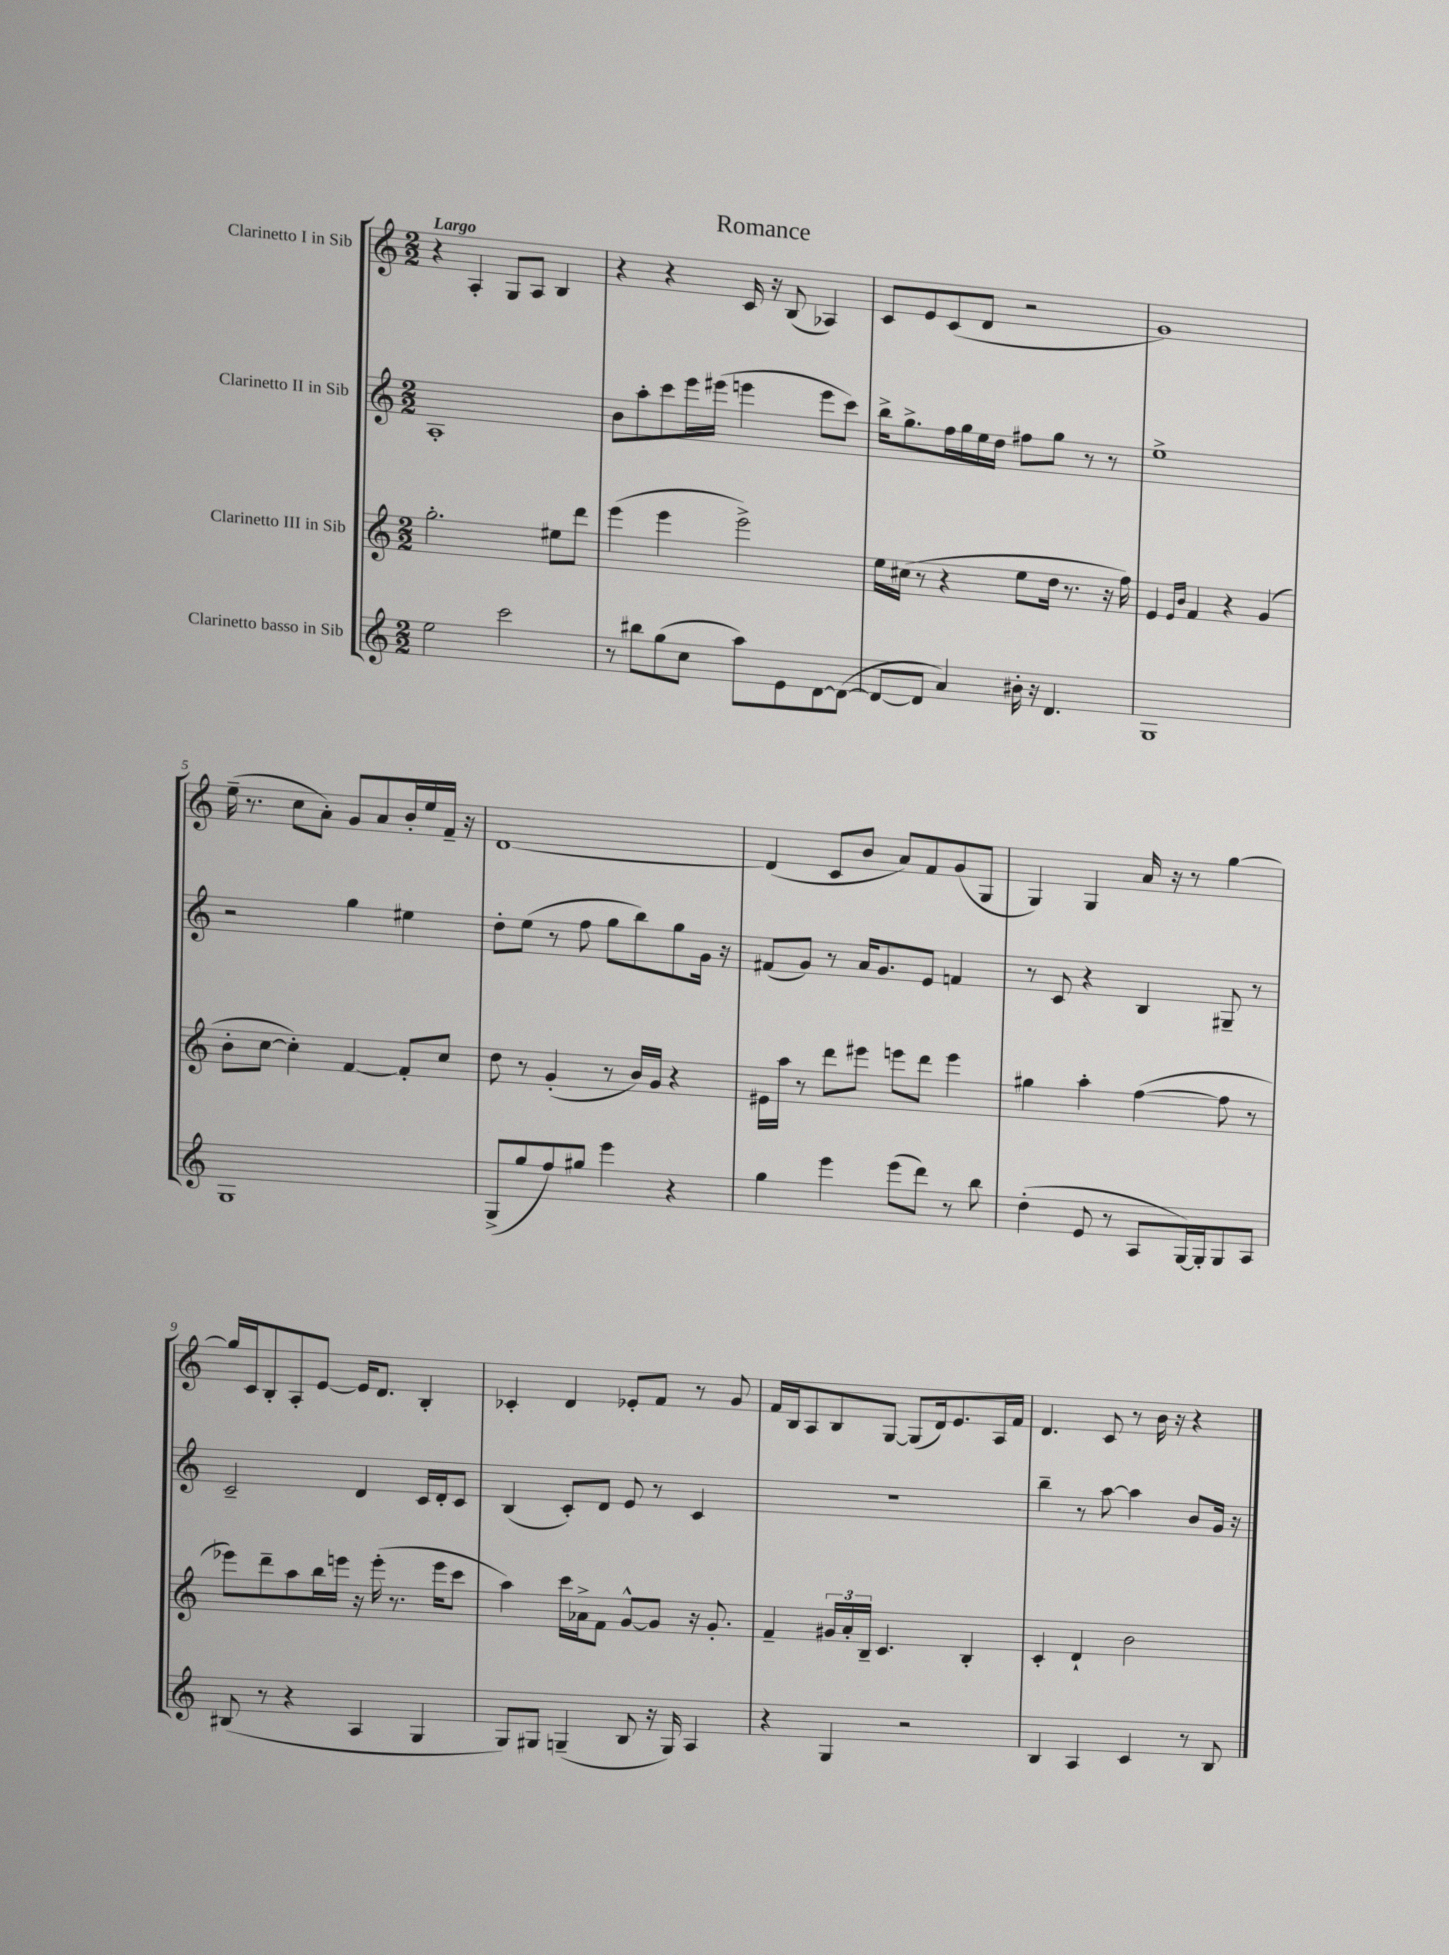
\header { title = "Romance" }
<<
\new StaffGroup <<
\new Staff = "s0" \with { instrumentName = "Clarinetto I in Sib" } {
    \clef treble \key c \major \numericTimeSignature \time 2/2 \tempo "Largo"
    r4 a4-. g8 a8 b4 |
    r4 r4 c'16 r16 b8( aes4) |
    c'8 e'8 c'8( d'8 r2 |
    g'1) |
    e''16--( r8. c''8 a'8-.) g'8 a'8 b'16-. e''16 f'16-- r16 |
    d'1~ |
    d'4( c'8 b'8 a'8) f'8 g'8( g8 |
    g4) g4 a'16 r16 r8 g''4~ |
    g''16 c'16 b8-. a8-. e'8~ e'16 d'8. b4-. |
    ces'4-. d'4 ees'8-. f'8 r8 g'8 |
    f'16 b16 a8 b8 g8~ g8( d'16) e'8. a16 f'16 |
    d'4. c'8 r8 b'16 r16 r4 \bar "|." |
}
\new Staff = "s1" \with { instrumentName = "Clarinetto II in Sib" } {
    \clef treble \key c \major \numericTimeSignature \time 2/2
    a1-. |
    b'8 a''8-. c'''8 e'''16 eis'''16( e'''4 e'''8 c'''8) |
    b''16-> g''8.-> f''16 g''16 e''16 d''16 fis''8 g''8 r8 r8 |
    e''1-> |
    r2 g''4 eis''4 |
    d''8-. e''8( r8 f''8 g''8 b''8) g''8 g'16 r16 |
    fis'8( g'8) r8 a'16 g'8. e'8 f'4 |
    r8 c'8 r4 b4 gis8-- r8 |
    c'2-- d'4 c'16 d'16-. c'8 |
    b4( c'8-.) d'8 e'8 r8 c'4 |
    R1 |
    b''4-- r8 a''8~ a''4 b'8 g'16 r16 \bar "|." |
}
\new Staff = "s2" \with { instrumentName = "Clarinetto III in Sib" } {
    \clef treble \key c \major \numericTimeSignature \time 2/2
    g''2.-. eis''8 d'''8 |
    e'''4( e'''4 e'''2->) |
    e''16 cis''16( r8 r4 e''8 d''16 r8. r16 f''16) |
    e'4 \grace { e'16 b'16 } f'4 r4 g'4( |
    b'8-. c''8~ c''4-.) f'4~ f'8-. c''8 |
    d''8 r8 g'4-.( r8 b'16) g'16 r4 |
    eis'16 a''16 r8 d'''8 eis'''8 e'''8 d'''8 e'''4 |
    gis''4 a''4-. f''4~( f''8 r8 |
    ees'''8) d'''8-- a''8 b''16 e'''16 r16 e'''16-.( r8. e'''16 c'''8 |
    a''4) c'''16 aes'16-> f'8 g'8~-^ g'8 r16 g'8.-. |
    f'4-- \tuplet 3/2 { gis'16 a'16-. b16-- } c'4. b4-. |
    c'4-. d'4-! b'2 \bar "|." |
}
\new Staff = "s3" \with { instrumentName = "Clarinetto basso in Sib" } {
    \clef treble \key c \major \numericTimeSignature \time 2/2
    e''2 c'''2 |
    r8 bis''8 g''8( c''8 a''8) e'8 d'8~ d'8~( |
    d'8~ d'8 a'4) bis'16-. r16 d'4. |
    g1 |
    g1 |
    g8->( g''8 f''8) gis''8 e'''4 r4 |
    g''4 e'''4 e'''8( d'''8) r8 b''8 |
    d''4-.( e'8 r8 a8 g16~) g16-. g8 a8 |
    bis8( r8 r4 a4 g4 |
    g8) gis8 g4--( b8 r16 g16) a4 |
    r4 g4 r2 |
    b4 a4 c'4 r8 b8 \bar "|." |
}
>>
>>
